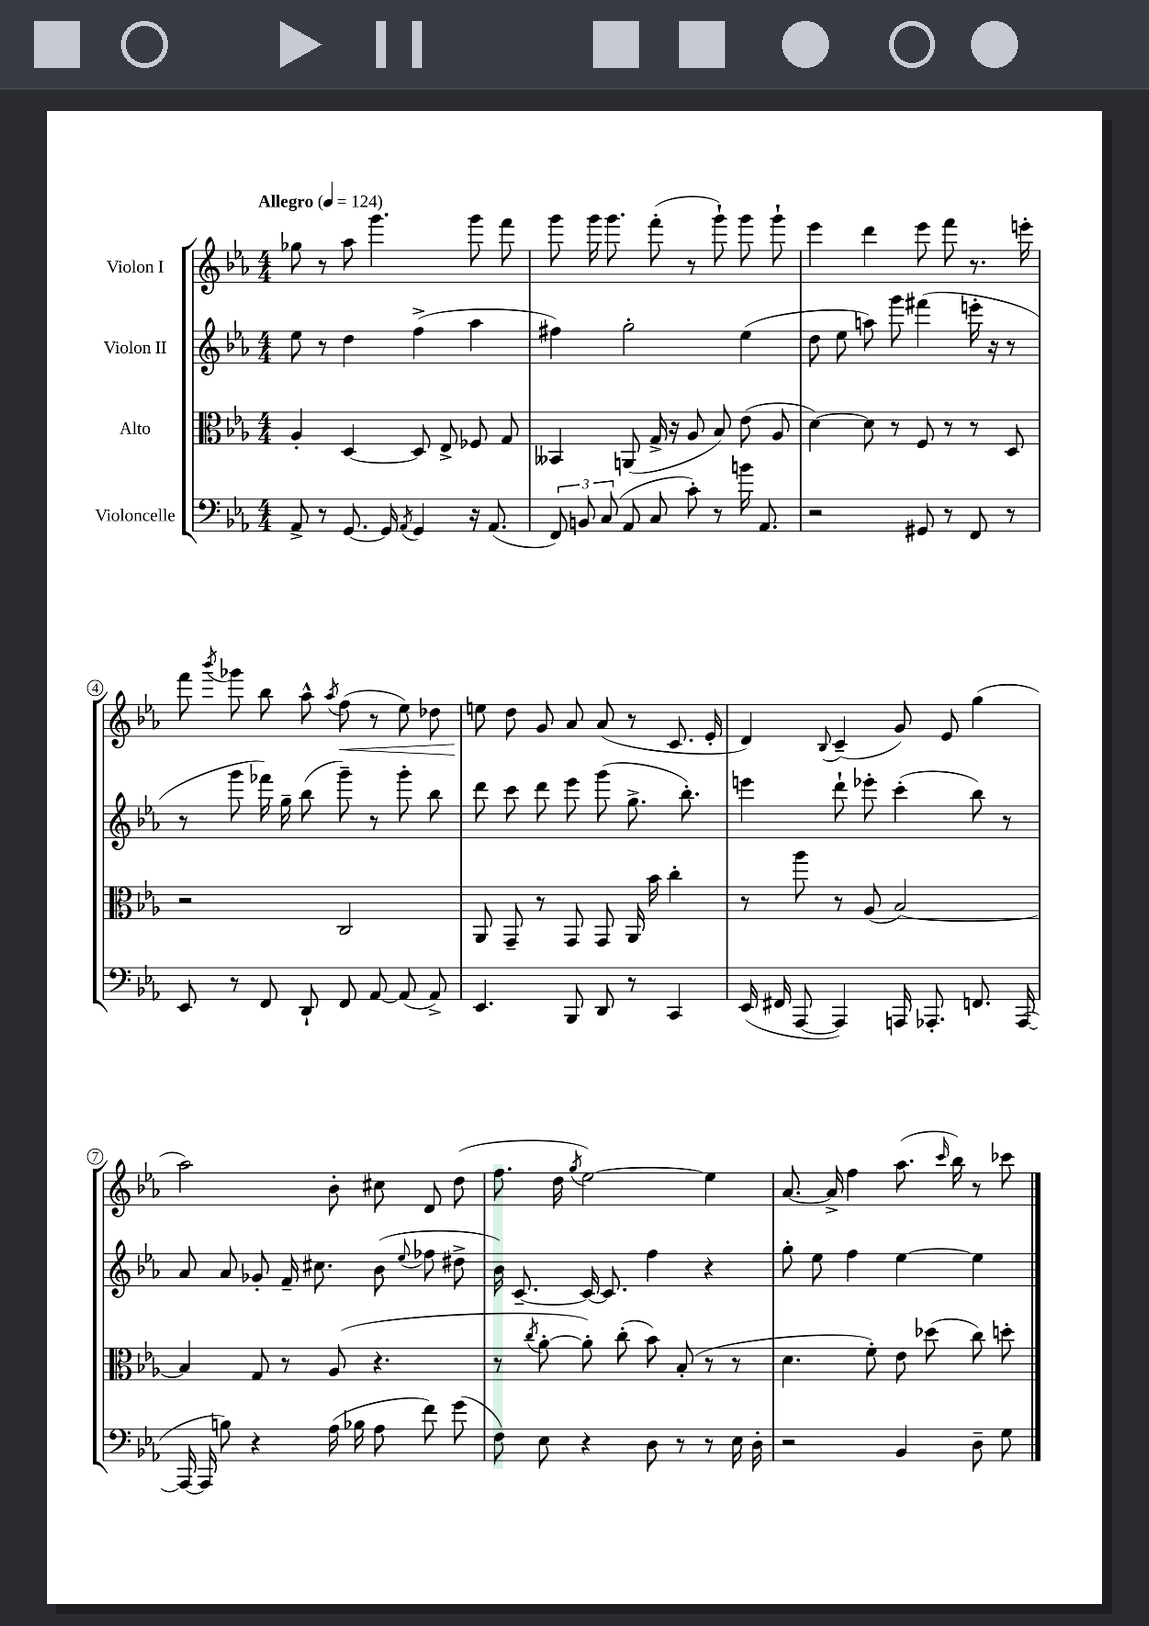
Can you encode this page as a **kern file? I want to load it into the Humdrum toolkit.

**kern	**kern	**kern	**kern
*staff4	*staff3	*staff2	*staff1
*clefF4	*clefC3	*clefG2	*clefG2
*k[b-e-a-]	*k[b-e-a-]	*k[b-e-a-]	*k[b-e-a-]
*M4/4	*M4/4	*M4/4	*M4/4
*MM124	*MM124	*MM124	*MM124
8AA-^	4A-'	8ee-	8gg-
8r	.	8r	8r
[8.GG	[4D	4dd	8aa-
.	.	.	4.ggg
16GG]	.	.	.
8qAA-	.	.	.
4GG	8D]	(4ff^	.
.	8E-^	.	.
16r	8F-	4aa-	8ggg
(8.AA-	.	.	.
.	8G	.	8fff
=	=	=	=
12FF)	4BB--	4ff#)	8ggg
12BB	.	.	.
.	.	.	16ggg
(12C	.	.	.
.	.	.	8.ggg
8AA-	(8AA	2gg'	.
8C	16G^	.	(8fff'
.	16r	.	.
8c')	8A-	.	8r
8r	8B-)	.	8ggg`)
16b	(8e-	(4ee-	8ggg
8.AA-	.	.	.
.	8A-	.	8ggg`
=	=	=	=
2r	[4d)	8dd	4eee-
.	.	8ee-	.
.	8d]	8aa)	4ddd
.	8r	8ggg	.
8GG#	8F	(4fff#	8eee-
8r	8r	.	8fff
8FF	8r	16eee'	8.r
.	.	16r	.
8r	8D	8r	.
.	.	.	16eee'
=	=	=	=
8EE-	2r	8r	8fff
.	.	.	8qbbb-
8r	.	8ggg	8ggg-
8FF	.	16fff-)	8bb-
.	.	16gg~	.
8DD`	.	(8bb-	8aa-^^
.	.	.	8qaa-
8FF	2C	8ggg~)	(8ff
[8AA-	.	8r	8r
(8AA-]	.	8ggg'	8ee-)
8AA-^)	.	8bb-	8dd-
=	=	=	=
4.EE-	8AA-	8ddd	8ee
.	8GG~	8ccc	8dd
.	8r	8ddd	8g
8BBB-	8GG	8eee-	8a-
8DD	8GG	(8ggg	(8a-
8r	16AA-	8.gg^	8r
.	16b-	.	.
4CC	4cc'	.	8.c
.	.	8.bb-')	.
.	.	.	16e-'
=	=	=	=
(16EE-	8r	4eee	4d)
16FF#	.	.	.
[8AAA-	8aa-	.	.
.	.	.	8qqB-
4AAA-])	8r	8ddd`	(4c~
.	(8A-	8eee-'	.
16AAA	[2B-)	(4ccc'	8g)
8.AAA-'	.	.	.
.	.	.	8e-
8.FF	.	8bb-)	(4gg
.	.	8r	.
([16AAA-	.	.	.
=	=	=	=
16AAA-_	4B-]	8a-	2aa-)
16AAA-]	.	.	.
8B)	.	8a-	.
4r	8G	8g-'	.
.	8r	16f~	.
.	.	8.cc#	.
(16A-	(8A-	.	8b-'
16B-	.	.	.
8A-	4.r	(8b-	8cc#
.	.	8qqee-	.
8f)	.	8ff-	8d
(8g	.	8dd#^	(8dd
=	=	=	=
8F)	8r	16b-)	8.ff
.	.	[8.c~	.
.	8qcc	.	.
8E-	[8a-'	.	.
.	.	.	16dd
.	.	.	8qgg
4r	8a-'])	16c_	[2ee-)
.	.	8.c]	.
.	(8cc'	.	.
8D	8b-)	4ff	.
8r	(8B-'	.	.
8r	8r	4r	4ee-]
16E-	8r	.	.
16D'	.	.	.
=	=	=	=
2r	4.d	8gg'	[8.a-
.	.	8ee-	.
.	.	.	16a-^]
.	.	4ff	4ff
.	8f')	.	.
4BB-	8e-	[4ee-	(8.aa-
.	(8dd-	.	.
.	.	.	16qqccc
.	.	.	16bb-)
8D~	8cc)	4ee-]	8r
8G	8dd'	.	8ccc-
==	==	==	==
*-	*-	*-	*-
